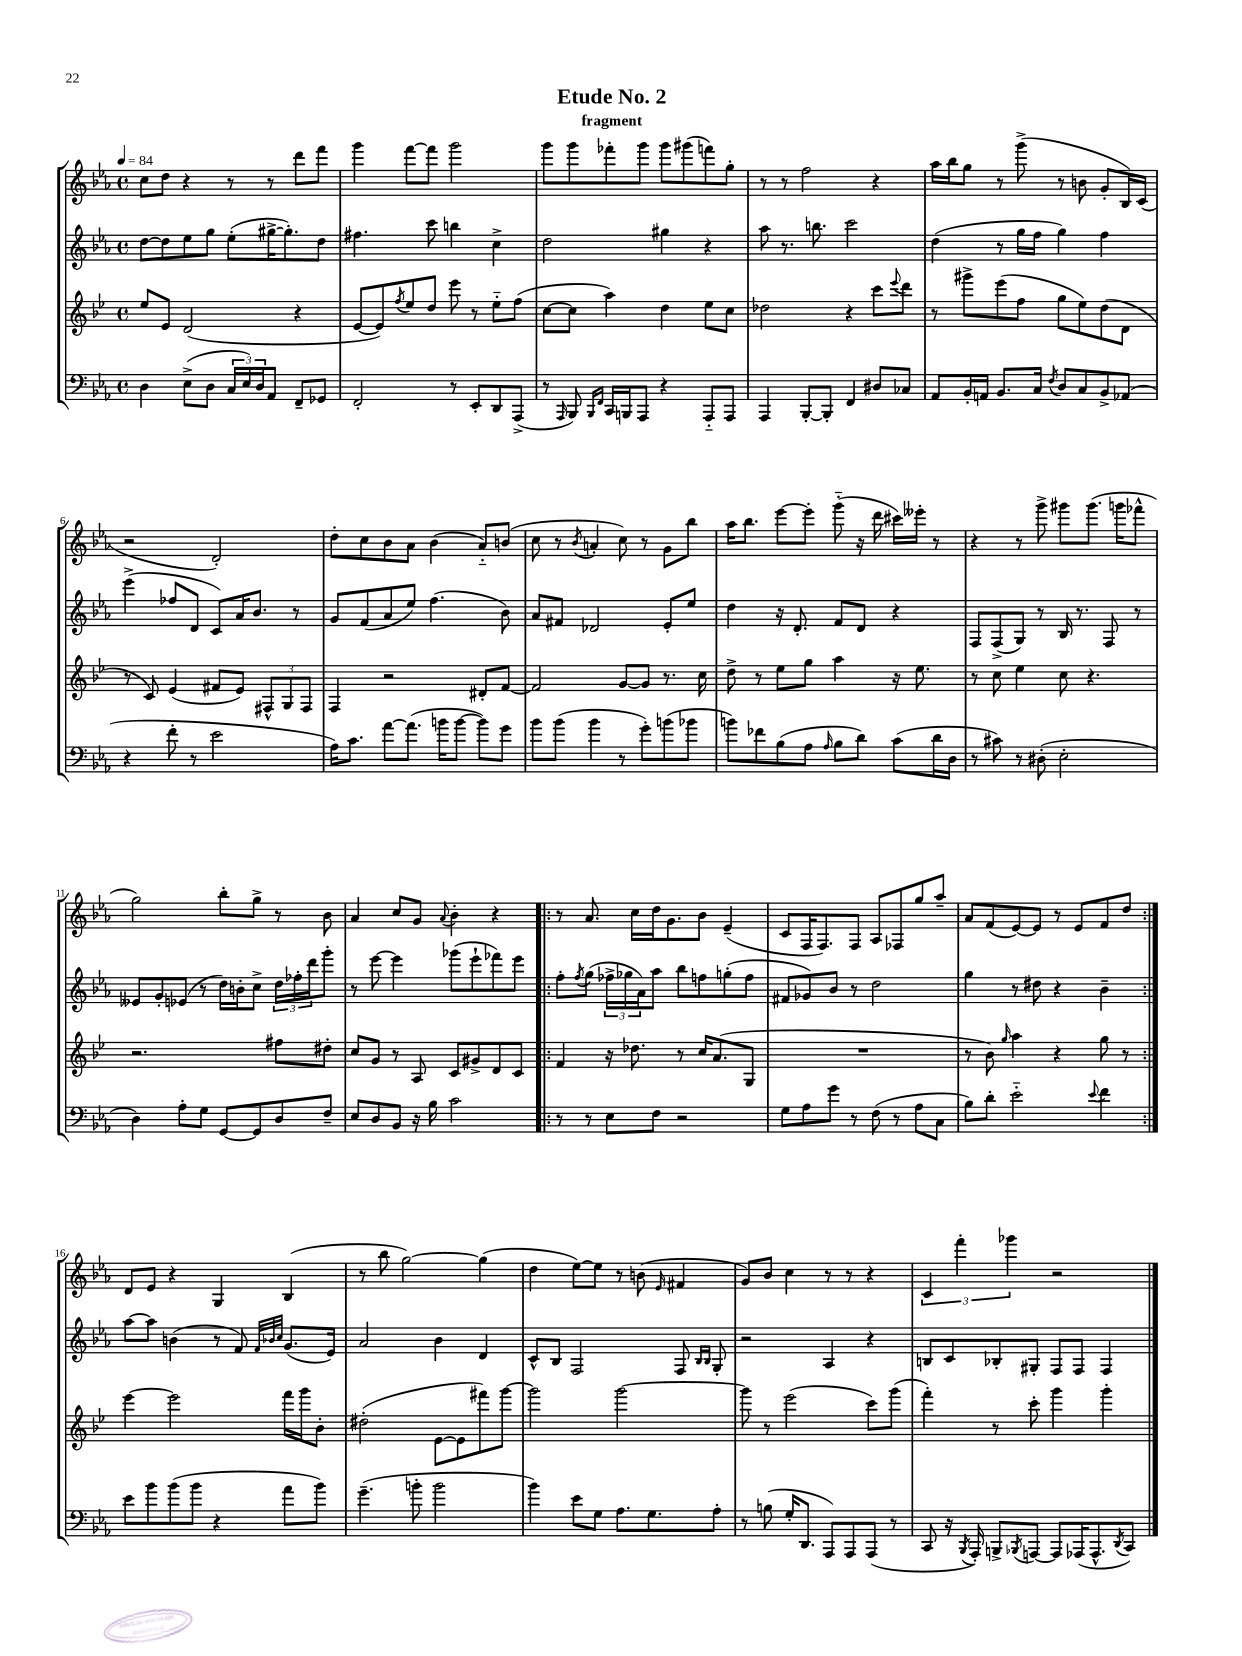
\header { title = "Etude No. 2" subtitle = "fragment" }
<<
\new StaffGroup <<
\new Staff = "s0" {
    \clef treble \key ees \major \defaultTimeSignature \time 4/4 \tempo 4 = 84
    c''8 d''8 r4 r8 r8 d'''8 f'''8 |
    g'''4 f'''8~ f'''8 g'''2 |
    g'''8 g'''8 fes'''8-. g'''8 g'''8 gis'''8( f'''8) g''8-. |
    r8 r8 f''2 r4 |
    aes''16 bes''16 g''8 r8 g'''8->( r8 b'8 g'8-. bes16) c'16( |
    r2 d'2-.) |
    d''8-. c''8 bes'8 aes'8 bes'4( aes'8-_) b'8( |
    c''8 r8 \acciaccatura { bes'8 } a'4-. c''8) r8 g'8 bes''8 |
    aes''16 bes''8. ees'''8~ ees'''8-. g'''8-_( r16 d'''16 cis'''16) eeses'''16-. r8 |
    r4 r8 g'''8-> gis'''8 gis'''8.( g'''16 fes'''8-^ |
    g''2) bes''8-. g''8-> r8 bes'8 |
    aes'4 c''8 g'8 \appoggiatura { aes'8 } bes'4-. r4 |
    \repeat volta 2 { r8 aes'8. c''16 d''16 g'8. bes'8 ees'4--( |
    c'8 f16 f8.) f8 aes8 fes8 g''8 aes''8-- |
    aes'8 f'8( ees'8~) ees'8 r8 ees'8 f'8 d''8 | }
    d'8 ees'8 r4 g4 bes4( |
    r8 bes''8 g''2~) g''4( |
    d''4 ees''8~) ees''8 r8 b'8( \grace { ees'16 } fis'4 |
    g'8) bes'8 c''4 r8 r8 r4 |
    \tuplet 3/2 { c'4 f'''4-. ges'''4 } r2 \bar "|." |
}
\new Staff = "s1" {
    \clef treble \key ees \major \defaultTimeSignature \time 4/4
    d''8~ d''8 ees''8 g''8 ees''8-.( gis''16~-> gis''8.-.) d''8 |
    fis''4. c'''8 b''4 c''4-> |
    d''2 gis''4 r4 |
    aes''8 r8. b''8. c'''2 |
    d''4( r8 g''16 f''16 g''4) f''4 |
    ees'''4->( fes''8 d'8 c'8) aes'16 bes'8. r8 |
    g'8 f'8( aes'8 ees''8) f''4.( bes'8) |
    aes'8 fis'8 des'2 ees'8-. ees''8 |
    d''4 r16 d'8.-. f'8 d'8 r4 |
    f8 f8->( g8) r8 bes16 r8. f8 r8 |
    eeses'8 g'8-. ees'8( r8 d''16) b'16-. c''8-> \tuplet 3/2 { d''16 fes''16-. d'''16 } g'''8-. |
    r8 ees'''8~ ees'''4 ges'''8( ees'''8-! fes'''8) ees'''8 |
    \repeat volta 2 { f''8-. \acciaccatura { f''8 } g''8( \tuplet 3/2 { fes''16-> ges''16 aes'16) } aes''8 bes''8 f''8 g''8-.( f''8 |
    fis'8 ges'8) bes'8 r8 d''2 |
    g''4 r8 dis''8 r4 bes'4-- | }
    aes''8~ aes''8 b'4( r8 f'8) \grace { f'32 bes'32 c''32 } g'8.( ees'16) |
    aes'2 bes'4 d'4 |
    c'8-^ bes8 f2 f8 \grace { bes16 bes16 } g8-. |
    r2 aes4 r4 |
    b8 c'8 bes8-. gis8-. f8 f8 f4 \bar "|." |
}
\new Staff = "s2" {
    \clef treble \key bes \major \defaultTimeSignature \time 4/4
    ees''8 ees'8 d'2( r4 |
    ees'8~ ees'8) \acciaccatura { f''8 } ees''8 d''8 ees'''8 r8 ees''8-_ f''8( |
    c''8~ c''8 a''4) d''4 ees''8 c''8 |
    des''2 r4 c'''8 \appoggiatura { ees'''8 } d'''8 |
    r8 gis'''8-> ees'''8( f''8 g''8 ees''8) d''8( d'8 |
    r8 c'8) ees'4( fis'8 ees'8) \tuplet 3/2 { fis8-^ g8 fis8 } |
    f4 r2 dis'8-. f'8~ |
    f'2 g'8~ g'8 r8. c''16 |
    d''8-> r8 ees''8 g''8 a''4 r16 ees''8. |
    r8 c''8 ees''4 c''8 r4. |
    r2. fis''8 dis''8-. |
    c''8 g'8 r8 a8 c'8 gis'8-> d'8 c'8 |
    \repeat volta 2 { f'4 r16 des''8. r8 c''16 a'8.( g8 |
    R1 |
    r8 bes'8) \grace { g''16 } a''4 r4 g''8 r8 | }
    ees'''4~ ees'''2 f'''16 g'''16 bes'8-. |
    dis''2-.( ees'8~ ees'8 fis'''8) g'''8~ |
    g'''2 g'''2~ |
    g'''8 r8 ees'''2( c'''8) g'''8( |
    f'''4-.) r8 c'''8-. g'''4 g'''4-. \bar "|." |
}
\new Staff = "s3" {
    \clef bass \key ees \major \defaultTimeSignature \time 4/4
    d4 ees8->( d8 \tuplet 3/2 { c16 ees16) d16 } aes,8 f,8-- ges,8 |
    f,2-. r8 ees,8-. d,8 aes,,8->( |
    r8 \grace { aes,,16 } bes,,8) \grace { bes,,16 f,16 } c,16 b,,16 aes,,8 r4 aes,,8-_ aes,,8 |
    aes,,4 bes,,8~-. bes,,8-. f,4 dis8 ces8 |
    aes,8 bes,16-. a,16 bes,8. c16 \acciaccatura { f8 } d8 c8 bes,8-> aes,8( |
    r4 f'8-. r8 ees'2 |
    aes16) c'8. aes'8~ aes'8.( b'16 b'8~ b'8) g'8 |
    bes'8 bes'8( bes'4 r8 g'8-.) b'8( bes'8 |
    b'8) fes'8 bes8( aes8 \grace { aes16 } bes8 d'8) c'8( d'16 d16 |
    r8 cis'8) r8 dis8-.( ees2-. |
    d4) aes8-. g8 g,8~ g,8 d8 f8-- |
    ees8 d8 bes,8 r16 bes16 c'2 |
    \repeat volta 2 { r8 r8 ees8 f8 r2 |
    g8 aes8 g'8 r8 f8( r8 aes8 c8 |
    bes8) d'8-. ees'2-_ \appoggiatura { ees'8 } f'4 | }
    ees'8 bes'8 bes'8( bes'8 r4 aes'8 bes'8) |
    g'4.--( b'8-. b'2 |
    bes'4) ees'8 g8 aes8. g8. aes8-. |
    r8 b8( g16-. d,8. aes,,8) aes,,8 aes,,8( r8 |
    c,8 r16 \acciaccatura { bes,,8 } aes,,16-.) b,,8-> \acciaccatura { bes,,8 } a,,8~ a,,8 aes,,16( aes,,8.-^ \acciaccatura { d,8 } c,8) \bar "|." |
}
>>
>>
